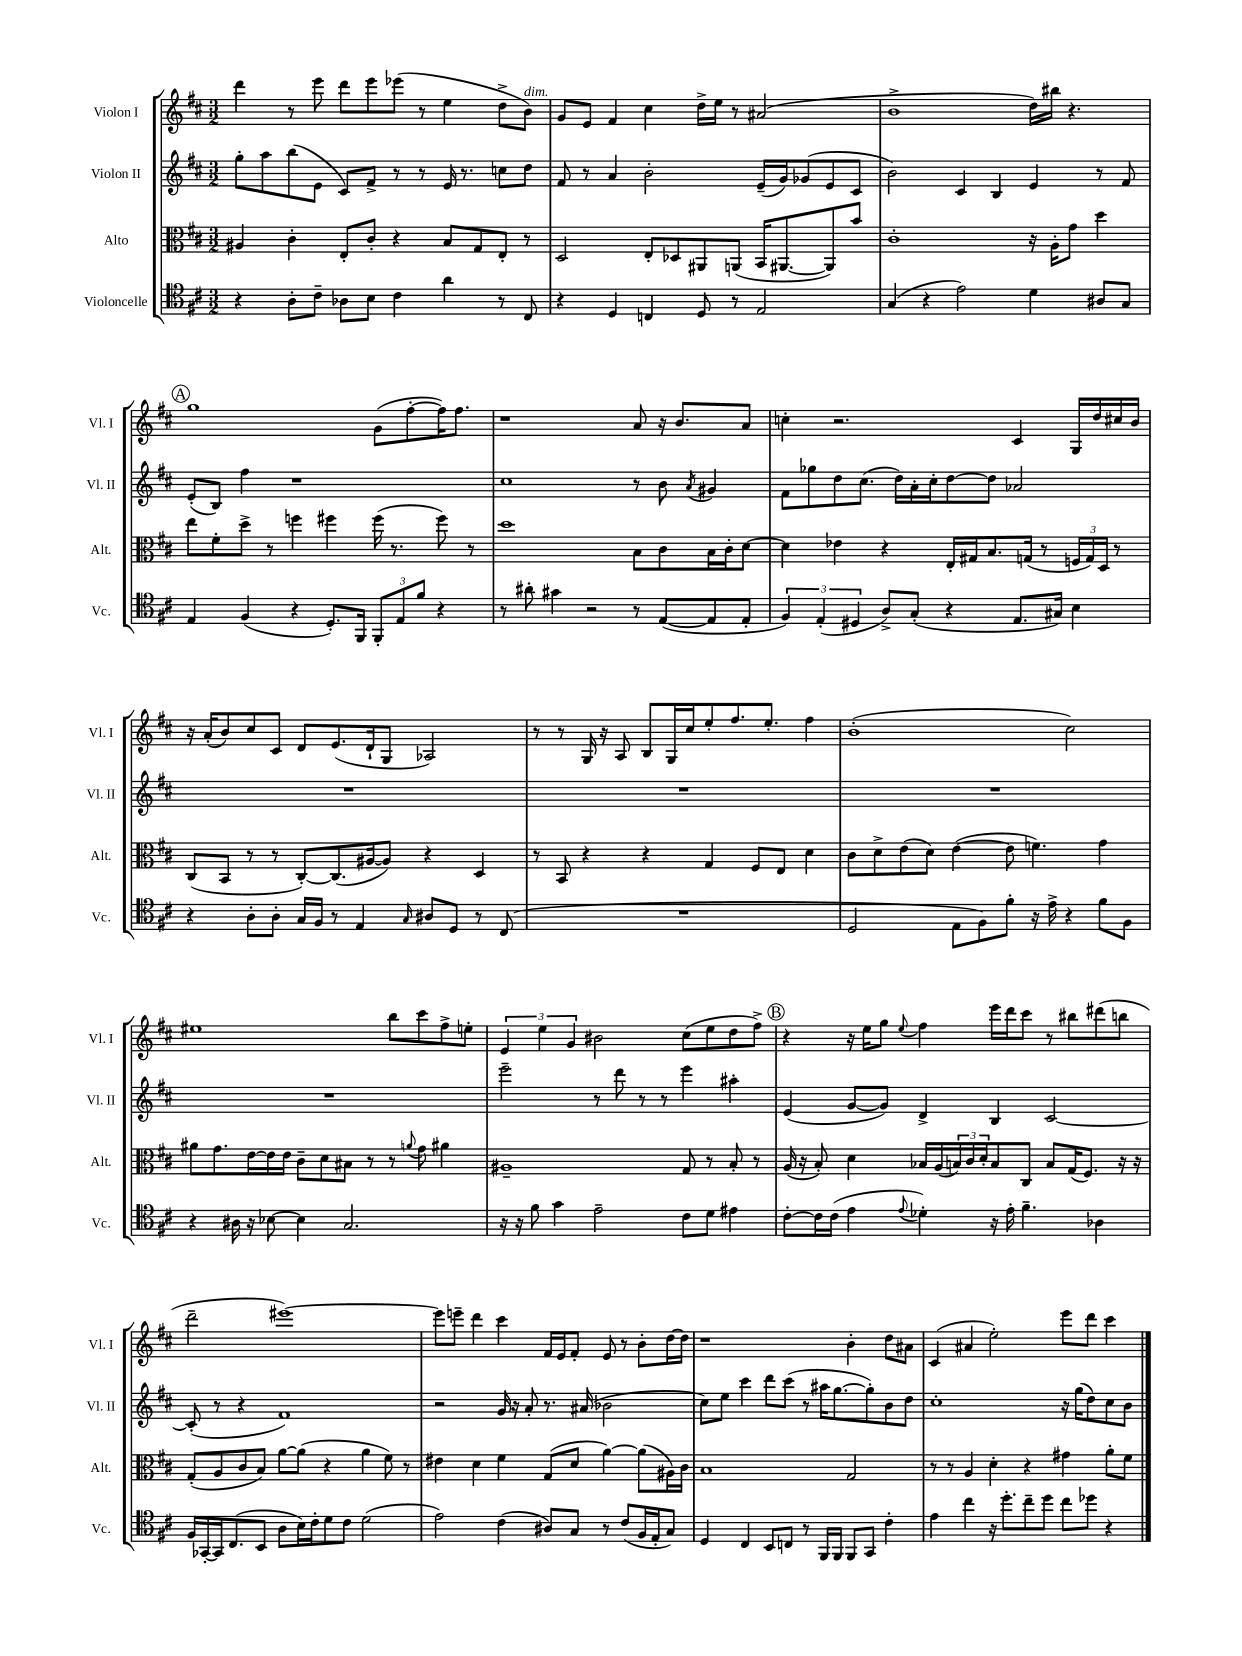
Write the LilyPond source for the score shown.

<<
\new StaffGroup <<
\new Staff = "s0" \with { instrumentName = "Violon I" shortInstrumentName = "Vl. I" } {
    \clef treble \key d \major \numericTimeSignature \time 3/2
    d'''4 r8 e'''8 d'''8 e'''8 ees'''8( r8 e''4 d''8-> b'8^\markup { \italic "dim." }) |
    g'8 e'8 fis'4 cis''4 d''16-> e''16 r8 ais'2( |
    b'1-> d''16) bis''16 r4. |
    \mark \markup { \circle "A" } g''1 g'8( fis''8~-. fis''16) fis''8. |
    r1 a'8 r16 b'8. a'8 |
    c''4-. r2. cis'4 g16 d''16 cis''16 b'16 |
    r16 a'16-.( b'8) cis''8 cis'8 d'8 e'8.( d'16-! g8 aes2) |
    r8 r8 g16 r16 a8 b8 g16 cis''16 e''8-. fis''8. e''8.-. fis''4 |
    b'1-.( cis''2) |
    eis''1 b''8 cis'''8 fis''8-> e''8-. |
    \tuplet 3/2 { e'4 e''4 g'4 } bis'2 cis''8( e''8 d''8 fis''8->) |
    \mark \markup { \circle "B" } r4 r16 e''16 g''8 \appoggiatura { e''8 } fis''4 e'''16 d'''16 cis'''8 r8 bis''8 dis'''8( b''8 |
    d'''2-- eis'''1~) |
    eis'''8 e'''8-- d'''4 cis'''4 fis'16 e'16 fis'8-. e'8 r8 b'8-. d''16~ d''16 |
    r1 b'4-. d''8 ais'8 |
    cis'4( ais'4 e''2-.) e'''8 d'''8 cis'''4 \bar "|." |
}
\new Staff = "s1" \with { instrumentName = "Violon II" shortInstrumentName = "Vl. II" } {
    \clef treble \key d \major \numericTimeSignature \time 3/2
    g''8-. a''8 b''8( e'8 cis'8) fis'8-> r8 r8 e'16 r8. c''8 d''8 |
    fis'8 r8 a'4 b'2-. e'16--( g'16) ges'8( e'8 cis'8 |
    b'2) cis'4 b4 e'4 r8 fis'8 |
    \mark \markup { \circle "A" } e'8-.( b8) fis''4 r1 |
    cis''1 r8 b'8 \acciaccatura { a'8 } gis'4 |
    fis'8 ges''8 d''8 cis''8.( d''16) a'16-. cis''16-. d''8~ d''8 aes'2 |
    R1. |
    R1. |
    R1. |
    R1. |
    e'''2-- r8 d'''8 r8 r8 e'''4 ais''4-. |
    \mark \markup { \circle "B" } e'4( g'8~ g'8) d'4-> b4 cis'2~ |
    cis'8-.( r8 r4 fis'1) |
    r2 g'16 r16 a'8-. r8. ais'16( bes'2 |
    cis''8) e''8 cis'''4 d'''8 cis'''8( r8 ais''16 g''8.~ g''8-.) b'8 d''8 |
    cis''1-. r16 g''16( d''8) cis''8 b'8 \bar "|." |
}
\new Staff = "s2" \with { instrumentName = "Alto" shortInstrumentName = "Alt." } {
    \clef alto \key d \major \numericTimeSignature \time 3/2
    ais4 cis'4-. e8-. cis'8-. r4 b8 g8 e8-. r8 |
    d2 e8-. des8 ais,8 a,8( b,16 ais,8.~ ais,8) b'8 |
    cis'1-. r16 a16-. g'8 d''4 |
    \mark \markup { \circle "A" } e''8 fis'8-. d''8-> r8 f''4 fis''4 fis''16( r8. fis''8) r8 |
    d''1 b8 cis'8 b16 cis'16-. d'8~ |
    d'4 ees'4 r4 e16-. gis16 b8. g16( r8 \tuplet 3/2 { f16 g16) d16 } r8 |
    cis8( b,8 r8 r8 cis8~-.) cis8.( ais16~ ais8) r4 d4 |
    r8 b,8 r4 r4 g4 fis8 e8 d'4 |
    cis'8 d'8-> e'8( d'8) e'4~( e'8 f'4.) g'4 |
    ais'8 g'8. e'16~ e'16 e'16 cis'8-- d'8 bis8 r8 r8 \appoggiatura { a'8 } g'8 ais'4 |
    ais1-- g8 r8 b8-. r8 |
    \mark \markup { \circle "B" } a16( r16 b8-.) d'4 bes16 a16( \tuplet 3/2 { b16) cis'16 d'16-. } b8 cis8 b8 g16( fis8.) r16 r16 |
    g8-.( a8 cis'8 b8) a'8~ a'8( r4 a'4 fis'8) r8 |
    eis'4 d'4 fis'4 g8( d'8 a'4~) a'8( ais16) cis'16 |
    b1 g2 |
    r8 r8 a4 d'4-. r4 gis'4 a'8-. fis'8 \bar "|." |
}
\new Staff = "s3" \with { instrumentName = "Violoncelle" shortInstrumentName = "Vc." } {
    \clef tenor \key d \major \numericTimeSignature \time 3/2
    r4 a8-. cis'8-- aes8 b8 cis'4 a'4 r8 cis8 |
    r4 d4 c4 d8 r8 e2 |
    g4( r4 e'2) d'4 ais8 g8 |
    \mark \markup { \circle "A" } e4 fis4( r4 d8.-.) fis,16 \tuplet 3/2 { fis,8-. e8 fis'8 } r4 |
    r8 ais'8-. gis'4 r2 r8 e8~( e8 e8-. |
    \tuplet 3/2 { fis4) e4-.( dis4 } a8->) g8-.( r4 e8. gis16) b4 |
    r4 a8-. a8-. g16 fis16 r8 e4 \grace { g16 } ais8 d8 r8 cis8( |
    R1. |
    d2 e8 fis8) fis'8-. r16 e'16-> r4 fis'8 fis8 |
    r4 ais16 r16 bes8~ bes4 g2. |
    r16 r16 fis'8 g'4 e'2-- cis'8 d'8 eis'4 |
    \mark \markup { \circle "B" } cis'8~-. cis'16 cis'16( e'4 \appoggiatura { e'8 } des'4-.) r16 e'16-. fis'4.-- aes4 |
    fis16 ges,16~-. ges,16 cis8.( b,8 a8 b16) cis'16-. d'8 cis'8 d'2( |
    e'2) cis'4( ais8) g8 r8 cis'8( fis16 e16-. g8) |
    d4 cis4 b,8 c8 r8 fis,16 fis,16 fis,8 g,8 cis'4-. |
    e'4 cis''4 r16 d''8.-. cis''8-- d''8 cis''8 des''8 r4 \bar "|." |
}
>>
>>
\layout { \context { \Score \remove "Bar_number_engraver" } }
